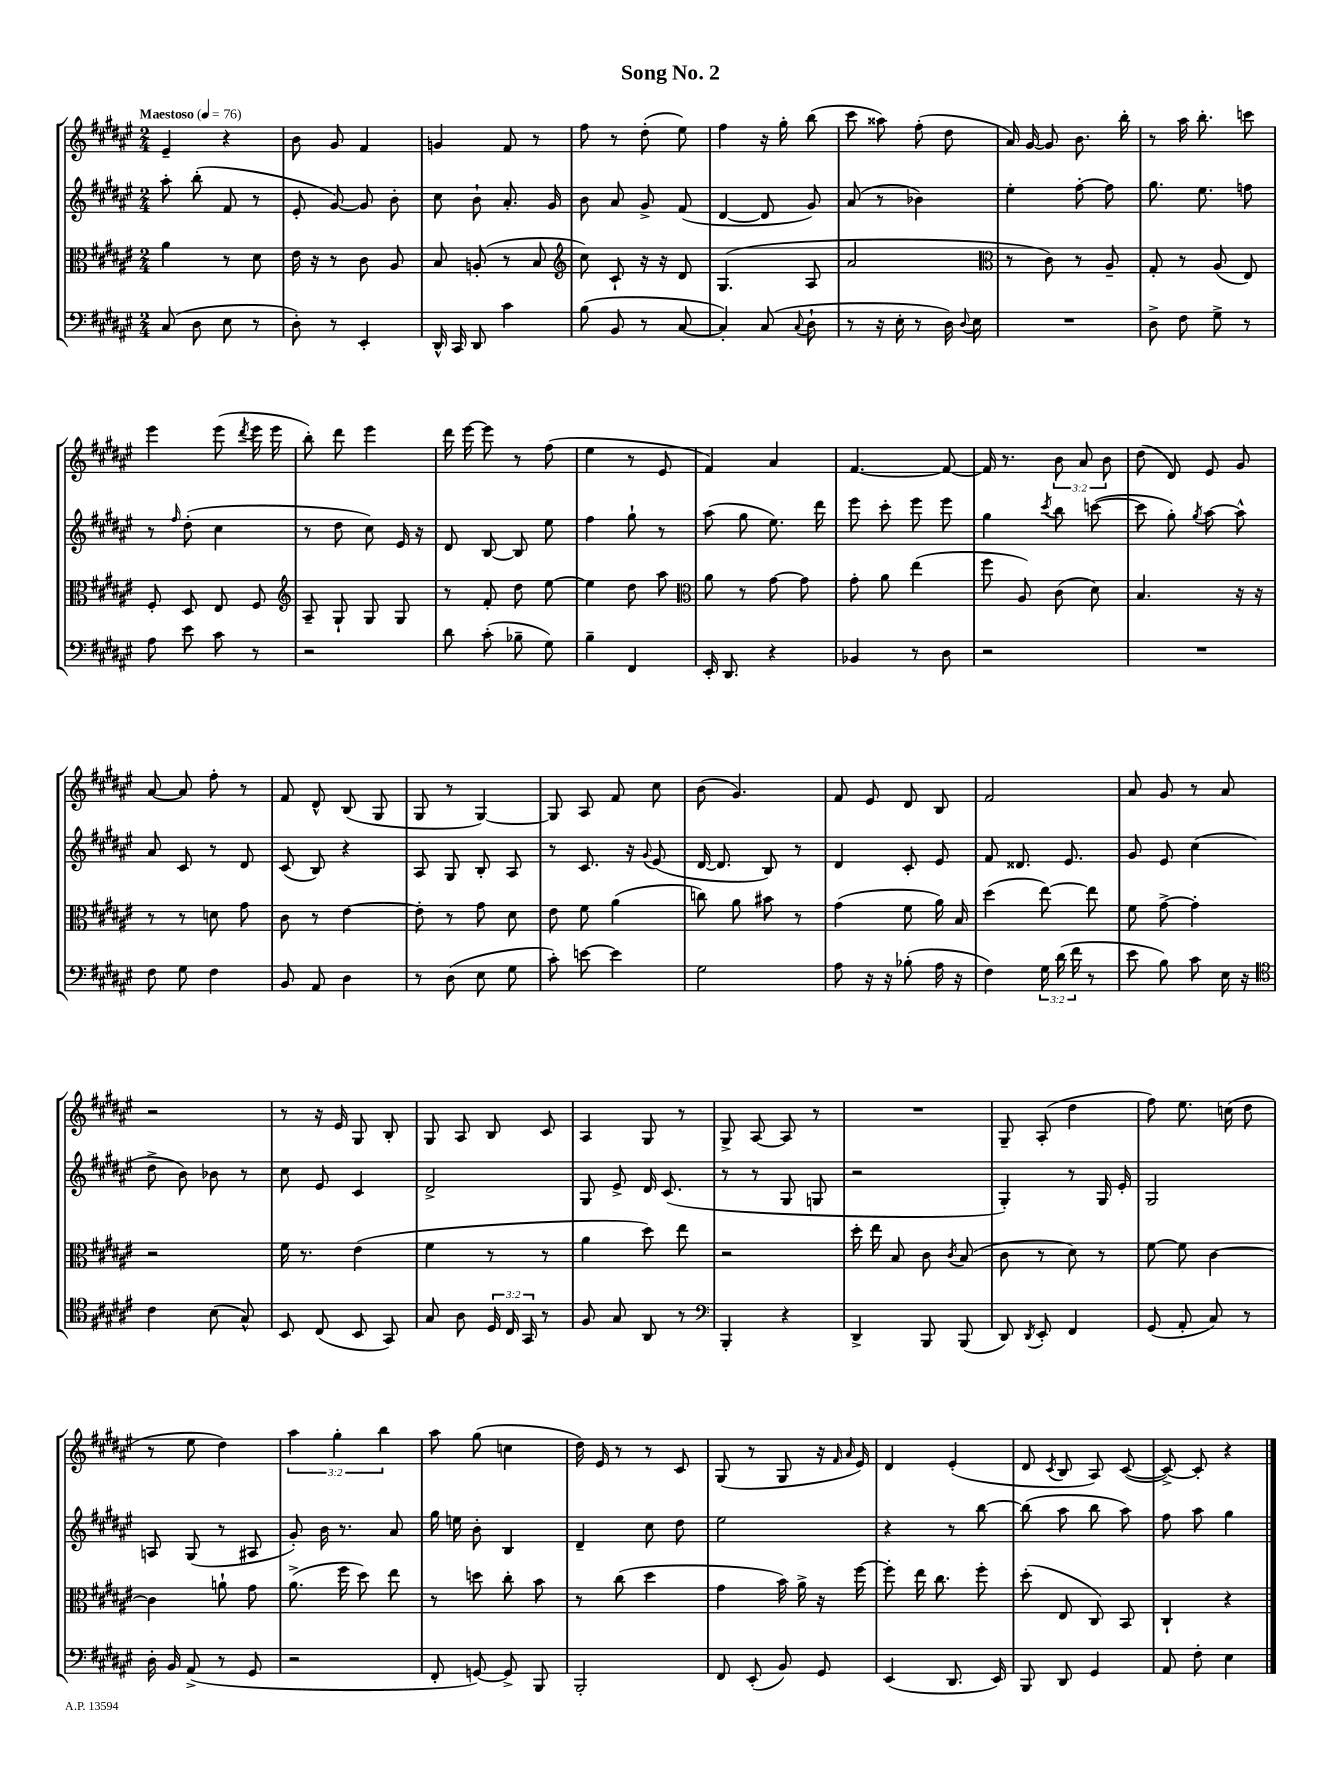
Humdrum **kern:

**kern	**kern	**kern	**kern
*part4	*part3	*part2	*part1
*staff4	*staff3	*staff2	*staff1
*clefF4	*clefC3	*clefG2	*clefG2
*k[f#c#g#d#a#e#]	*k[f#c#g#d#a#e#]	*k[f#c#g#d#a#e#]	*k[f#c#g#d#a#e#]
*M2/4	*M2/4	*M2/4	*M2/4
*MM76	*MM76	*MM76	*MM76
=1	=1	=1	=1
!	!	!	!LO:TX:a:B:t=Maestoso
(8C#/	4a#\	8aa#'\	4e#~/
8D#\	.	(8bb'\	.
8E#\	8r	8f#/	4r
8r	8d#\	8r	.
=2	=2	=2	=2
8D#'\)	16e#\	8e#'/	8b\
.	16r	.	.
8r	8r	[8g#/)	8g#/
4EE#'/	8c#\	8g#/]	4f#/
.	8A#/	8b'\	.
=3	=3	=3	=3
16DD#^^/	8B/	8cc#\	4gn/
16CC#/	.	.	.
8DD#/	(8An'/	8b`\	.
4c#\	8r	8.a#'/	8f#/
.	8B/	.	8r
.	.	16g#/	.
=4	=4	=4	=4
*	*clefG2	*	*
(8B\	8cc#\)	8b\	8ff#\
8BB/	8c#`/	8a#/	8r
8r	16r	8g#^/	(8dd#'\
.	16r	.	.
[8C#/	8d#/	(8f#/	8ee#\)
=5	=5	=5	=5
4C#'/])	(4.G#/	[4d#/	4ff#\
(8C#/	.	8d#/]	16r
.	.	.	16gg#'\
8qqC#/	.	.	.
8D#`\	8A#/	8g#/)	(8bb\
=6	=6	=6	=6
8r	2a#/	(8a#/	8ccc#\
16r	.	8r	8aa##X\)
16E#'\	.	.	.
8r	.	4b-X\)	(8ff#'\
16D#\)	.	.	8dd#\
8qqD#/	.	.	.
16E#\	.	.	.
=7	=7	=7	=7
*	*clefC3	*	*
2r	8r	4ee#'\	16a#/)
.	.	.	[16g#/
.	8c#\)	.	8g#/]
.	8r	[8ff#'\	8.b\
.	8A#~/	8ff#\]	.
.	.	.	16bb'\
=8	=8	=8	=8
8D#^\	8G#'/	8.gg#\	8r
8F#\	8r	.	16aa#\
.	.	8.ee#\	8.bb'\
8G#^\	(8A#/	.	.
8r	8E#/)	8ffn\	8cccn\
!!LO:LB:g=z
=9	=9	=9	=9
8A#\	8F#'/	8r	4eee#\
.	.	16qqff#/	.
8e#\	8D#/	(8dd#'\	.
8c#\	8E#/	4cc#\	(8eee#\
.	.	.	8qddd#/
8r	8F#/	.	16eee#\
.	.	.	16eee#\
=10	=10	=10	=10
*	*clefG2	*	*
2r	8A#~/	8r	8bb'\)
.	8G#`/	8dd#\	8ddd#\
.	8G#/	8cc#\)	4eee#\
.	8G#/	16e#/	.
.	.	16r	.
=11	=11	=11	=11
8d#\	8r	8d#/	16ddd#\
.	.	.	[16eee#\
(8c#'\	8f#'/	[8B/	8eee#\]
8B-X~\	8dd#\	8B/]	8r
8G#\)	[8ee#\	8ee#\	(8ff#\
=12	=12	=12	=12
4B~\	4ee#\]	4ff#\	4ee#\
4FF#/	8dd#\	8gg#`\	8r
.	8aa#\	8r	8e#/
=13	=13	=13	=13
*	*clefC3	*	*
16EE#'/	8a#\	(8aa#\	4f#/)
8.DD#/	.	.	.
.	8r	8gg#\	.
4r	[8g#\	8.ee#\)	4a#/
.	8g#\]	.	.
.	.	16ddd#\	.
=14	=14	=14	=14
4BB-X/	8g#'\	8eee#\	[4.f#/
.	8a#\	8ccc#'\	.
8r	(4ee#\	8eee#\	.
8D#\	.	8eee#\	8f#/_
=15	=15	=15	=15
2r	8ff#\	4gg#\	16f#/]
.	.	.	8.r
.	8A#/)	.	.
.	.	8qccc#/	.
.	(8c#\	8bb\	12b\
.	.	.	12a#/
.	8d#\)	([8cccn\	.
.	.	.	12b\
=16	=16	=16	=16
2r	4.B/	8ccc\]	(8dd#\
.	.	8gg#'\)	8d#/)
.	.	8qgg#/	.
.	.	[8aa#\	8e#/
.	16r	8aa#^^\]	8g#/
.	16r	.	.
!!LO:LB:g=z
=17	=17	=17	=17
8F#\	8r	8a#/	[8a#/
8G#\	8r	8c#/	8a#/]
4F#\	8dn\	8r	8ff#'\
.	8g#\	8d#/	8r
=18	=18	=18	=18
8BB/	8c#\	(8c#/	8f#/
8AA#/	8r	8B/)	8d#^^/
4D#\	[4e#\	4r	(8B/
.	.	.	8G#/
=19	=19	=19	=19
8r	8e#'\]	8A#/	8G#/
(8D#\	8r	8G#/	8r
8E#\	8g#\	8B'/	[4G#/)
8G#\	8d#\	8A#/	.
=20	=20	=20	=20
8c#'\)	8e#\	8r	8G#/]
[8en\	8f#\	8.c#/	8A#/
4e\]	(4a#\	.	8f#/
.	.	16r	.
.	.	8qqg#/	.
.	.	(8e#/	8cc#\
=21	=21	=21	=21
2G#\	8ccn\)	[16d#/	(8b\
.	.	8.d#/]	.
.	8a#\	.	4.g#/)
.	8b#X\	8B/)	.
.	8r	8r	.
=22	=22	=22	=22
8A#\	(4g#\	4d#/	8f#/
16r	.	.	8e#/
16r	.	.	.
(8B-X'\	8f#\	8c#'/	8d#/
16A#\	16a#\)	8e#/	8B/
16r	16B/	.	.
=23	=23	=23	=23
4F#\)	(4dd#\	8f#/	2f#/
.	.	8.d##X/	.
24G#\	[8ee#\)	.	.
(24d#\	.	.	.
.	.	8.e#/	.
24f#\	.	.	.
8r	8ee#\]	.	.
=24	=24	=24	=24
8e#\	8f#\	8g#/	8a#/
8B\)	[8g#^\	8e#/	8g#/
8c#\	4g#'\]	(4cc#\	8r
16E#\	.	.	8a#/
16r	.	.	.
!!LO:LB:g=z
=25	=25	=25	=25
*clefC4	*	*	*
4c#\	2r	8dd#^\	2r
.	.	8b\)	.
(8B\	.	8b-X\	.
8G#^^/)	.	8r	.
=26	=26	=26	=26
8BB/	16f#\	8cc#\	8r
.	8.r	.	.
(8C#/	.	8e#/	16r
.	.	.	16e#/
8BB/	(4e#\	4c#/	8G#/
8GG#/)	.	.	8B'/
=27	=27	=27	=27
8G#/	4f#\	2d#^/	8G#/
8A#\	.	.	8A#/
24D#/	8r	.	8B/
24C#/	.	.	.
24GG#/	.	.	.
8r	8r	.	8c#/
=28	=28	=28	=28
8F#/	4a#\	8G#/	4A#/
8G#/	.	8e#^/	.
8AA#/	8dd#\)	16d#/	8G#/
.	.	(8.c#/	.
8r	8ee#\	.	8r
=29	=29	=29	=29
*clefF4	*	*	*
4BBB'/	2r	8r	8G#^/
.	.	8r	[8A#/
4r	.	8G#/	8A#/]
.	.	8Gn/	8r
=30	=30	=30	=30
4DD#^/	16dd#'\	2r	2r
.	16ee#\	.	.
.	8B/	.	.
8BBB/	8c#\	.	.
.	8qc#/	.	.
(8BBB/	(8B/	.	.
=31	=31	=31	=31
8DD#/)	8c#\	4G#'/)	8G#~/
8qDD#/	.	.	.
8EE#'/	8r	.	(8A#'/
4FF#/	8d#\)	8r	4dd#\
.	8r	16G#/	.
.	.	16e#'/	.
=32	=32	=32	=32
(8GG#/	[8f#\	2G#/	8ff#\)
8AA#'/	8f#\]	.	8.ee#\
8C#/)	[4c#\	.	.
.	.	.	(16ccn\
8r	.	.	8dd#\
!!LO:LB:g=z
=33	=33	=33	=33
16D#'\	4c#\]	8An/	8r
16BB/	.	.	.
(8AA#^/	.	(8G#/	8ee#\
8r	8an`\	8r	4dd#\)
8GG#/	8g#\	8A#X/	.
=34	=34	=34	=34
2r	(8.a#^\	8g#'/)	6aa#\
.	.	16b\	.
.	.	.	6gg#'\
.	16ff#\	8.r	.
.	8dd#\)	.	.
.	.	.	6bb\
.	8ee#\	8a#/	.
=35	=35	=35	=35
8FF#'/	8r	16gg#\	8aa#\
.	.	16een\	.
[8GGn/)	8ddn\	8b'\	(8gg#\
8GG^/]	8cc#'\	4B/	4ccn\
8BBB/	8b\	.	.
=36	=36	=36	=36
2BBB'/	8r	4d#~/	16dd#\)
.	.	.	16e#/
.	(8cc#\	.	8r
.	4dd#\	8cc#\	8r
.	.	8dd#\	8c#/
=37	=37	=37	=37
8FF#/	4g#\	2ee#\	(8G#/
(8EE#'/	.	.	8r
8BB/)	16b\)	.	8G#/
.	16a#^\	.	.
8GG#/	16r	.	16r
.	.	.	16qqf#/
.	.	.	16qqa#/
.	[16ff#\	.	16e#/)
=38	=38	=38	=38
(4EE#/	8ff#'\]	4r	4d#/
.	16ee#\	.	.
.	8.cc#\	.	.
8.DD#/	.	8r	(4e#'/
.	8ff#'\	[8bb\	.
16EE#/)	.	.	.
=39	=39	=39	=39
8BBB/	(8dd#'\	(8bb\]	8d#/
.	.	.	8qc#/
8DD#/	8E#/	8aa#\	8B/
4GG#/	8C#/)	8bb\	8A#/)
.	8BB/	8aa#\)	([8c#/
=40	=40	=40	=40
8AA#/	4C#`/	8ff#\	8c#^/_)
8F#'\	.	8aa#\	8c#'/]
4E#\	4r	4gg#\	4r
==	==	==	==
*-	*-	*-	*-
